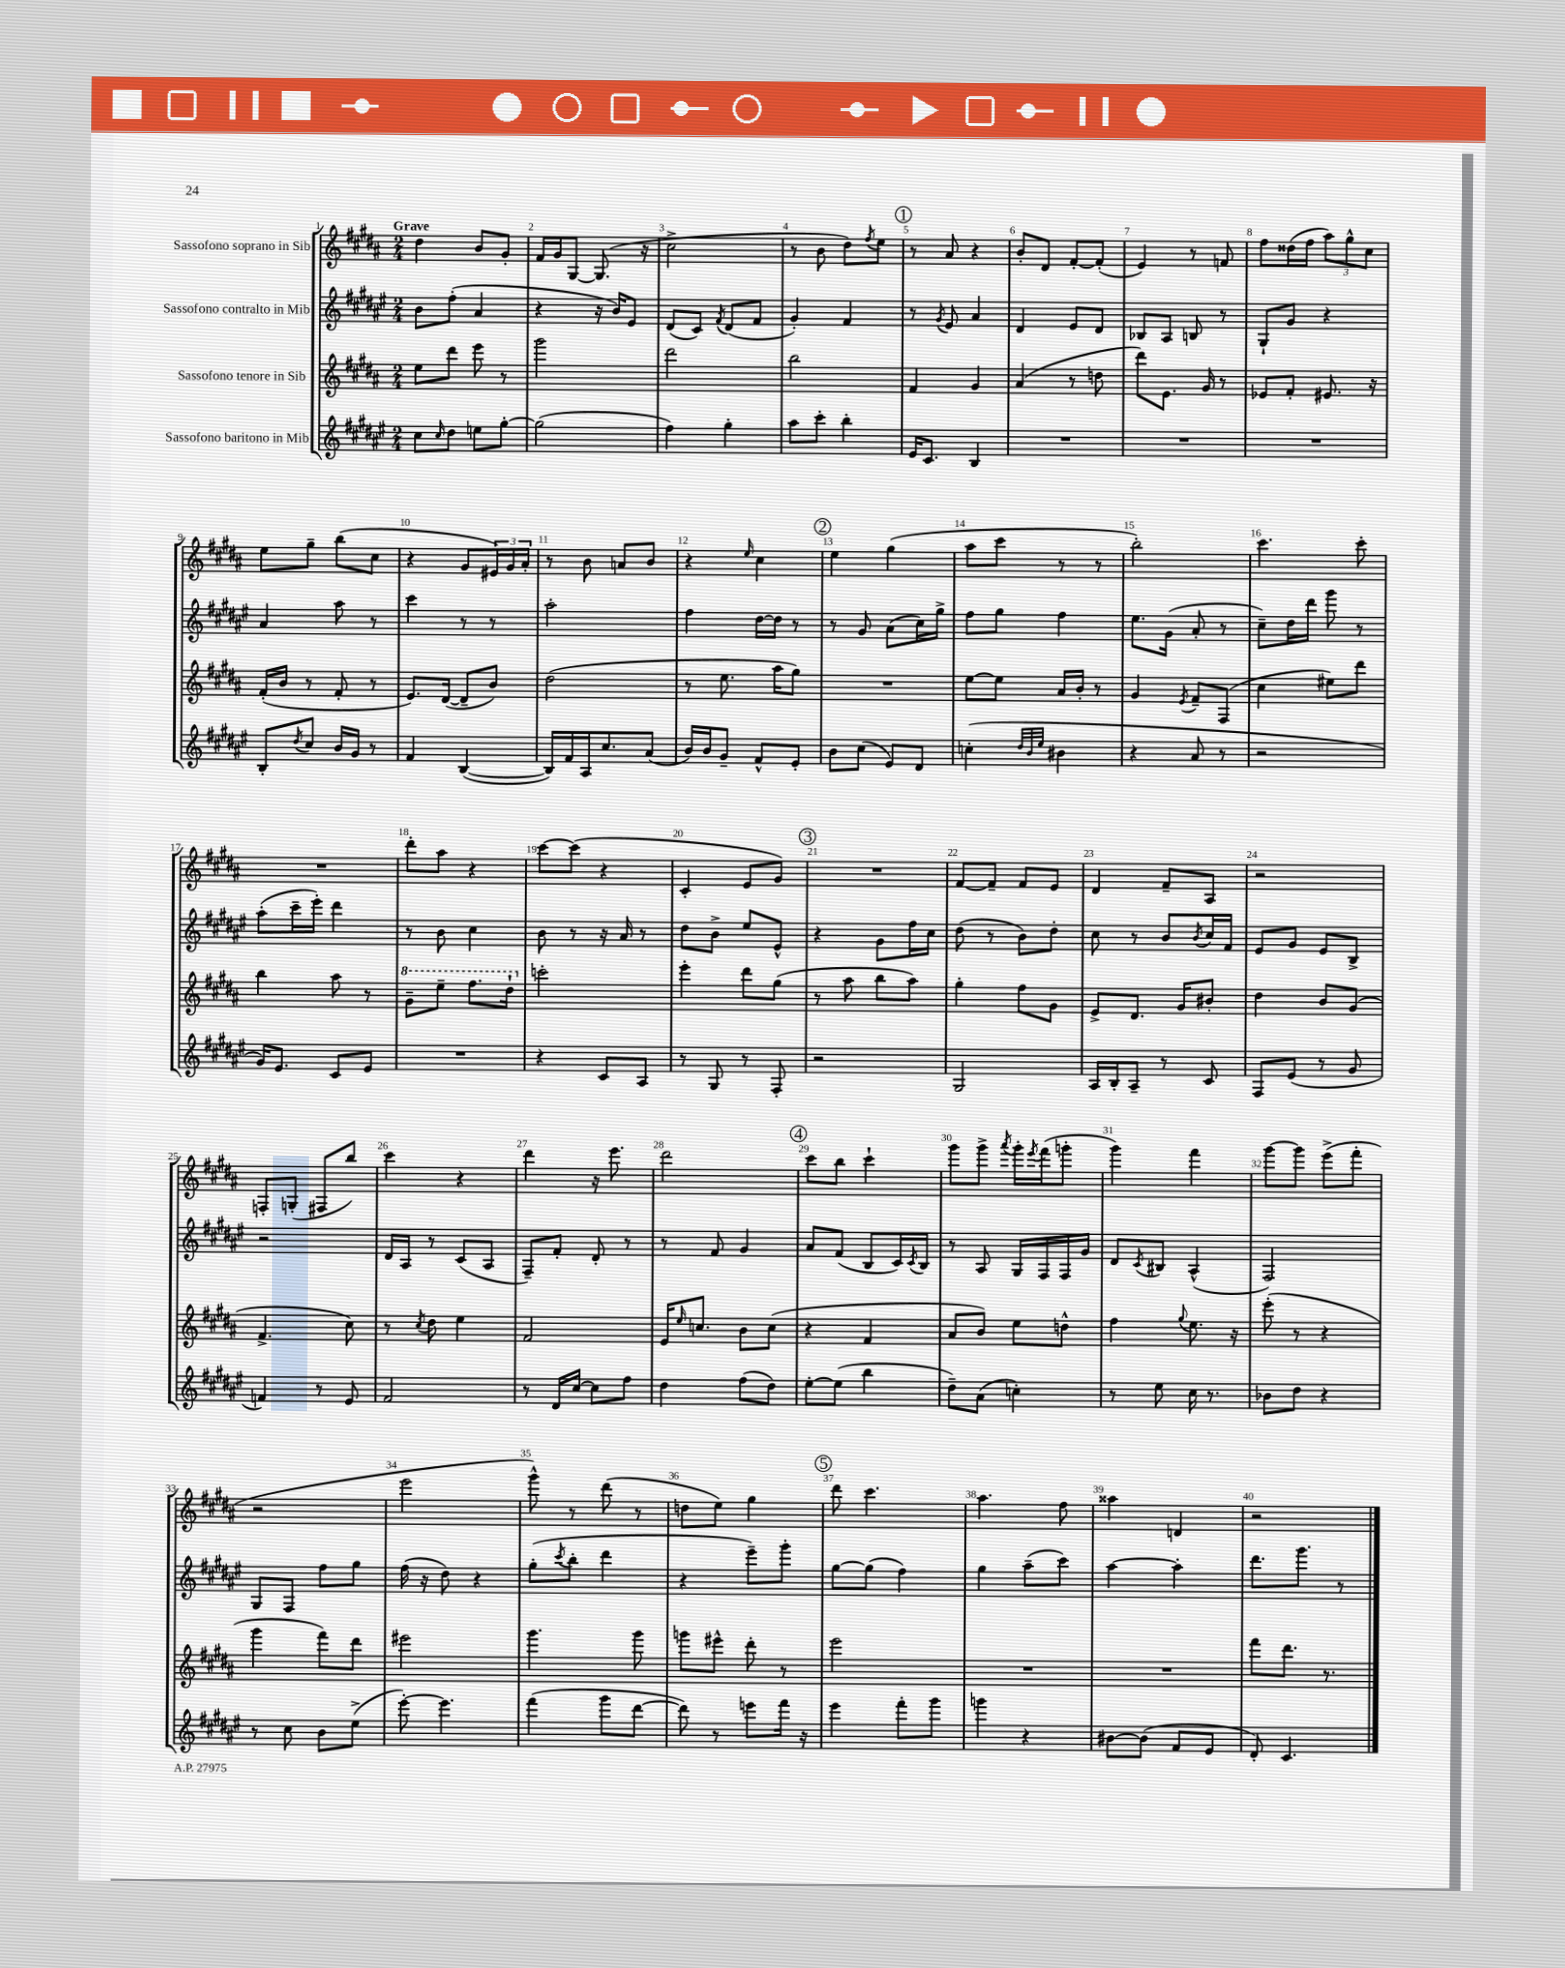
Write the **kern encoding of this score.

**kern	**kern	**kern	**kern
*staff4	*staff3	*staff2	*staff1
*clefG2	*clefG2	*clefG2	*clefG2
*k[f#c#g#d#a#e#]	*k[f#c#g#d#a#]	*k[f#c#g#d#a#e#]	*k[f#c#g#d#a#]
*M2/4	*M2/4	*M2/4	*M2/4
8cc#	8ee	8b	4dd#
16qqcc#	.	.	.
8dd#	8ddd#	(8ff#'	.
8ee	8eee	4a#	8b
[8gg#'	8r	.	8g#'
=	=	=	=
(2gg#]	2ggg#	4r	16f#
.	.	.	16g#
.	.	.	[8G#
.	.	16r	(8.G#]
.	.	16b)	.
.	.	8e#	.
.	.	.	16r
=	=	=	=
4ff#)	2ddd#	(8d#	2cc#^
.	.	8c#)	.
.	.	8qf#	.
4gg#'	.	(8d#	.
.	.	8f#	.
=	=	=	=
8aa#	2bb	4g#')	8r
8ccc#'	.	.	8b
4bb'	.	4f#	8dd#)
.	.	.	8qff#
.	.	.	8ee
=	=	=	=
16e#	4f#	8r	8r
8.c#	.	.	.
.	.	8qg#	.
.	.	8e#	8a#
4B	4g#	4a#	4r
=	=	=	=
2r	(4a#	4d#	8b'
.	.	.	8d#
.	8r	8e#	[8f#'
.	8dd	8d#	(8f#']
=	=	=	=
2r	8ddd#)	8B-	4e)
.	8.e	8A#	.
.	.	8B	8r
.	16g#	.	.
.	8r	8r	8f
=	=	=	=
2r	8e-	8G#`	8ff#
.	8f#'	8g#	(16dd##
.	.	.	16ff#
.	8.e#	4r	12aa#)
.	.	.	12gg#^^
.	.	.	12cc#
.	16r	.	.
=	=	=	=
8B'	(16f#'	4a#	8ee
.	16b	.	.
8qdd#	.	.	.
8cc#	8r	.	8gg#~
16b	8f#'	8aa#	(8bb
16g#	.	.	.
8r	8r	8r	8cc#
=	=	=	=
4f#	8.e)	4ccc#	4r
.	([16d#	.	.
([4B	8d#~]	8r	8g#
.	8b)	8r	24e#)
.	.	.	24g#
.	.	.	24a#'
=	=	=	=
16B])	(2dd#	2aa#'	8r
16f#	.	.	.
16A#	.	.	8b
8.cc#	.	.	.
.	.	.	8a
(8a#	.	.	8b
=	=	=	=
16b)	8r	4ff#	4r
16b	.	.	.
8g#~	8.ee	.	.
.	.	.	16qqee
8f#^^	.	[16dd#	4cc#
.	16aa#	16dd#]	.
8e#'	8gg#)	8r	.
=	=	=	=
8b	2r	8r	4ee
(8cc#	.	8g#	.
8e#)	.	(8a#	(4gg#
8d#	.	16cc#)	.
.	.	16gg#^	.
=	=	=	=
(4cc'	[8ee	8ff#	8aa#
.	8ee]	8gg#	8ccc#
32qqdd#	.	.	.
32qqb	.	.	.
32qqee#	.	.	.
4b#	16a#	4ff#	8r
.	16b'	.	.
.	8r	.	8r
=	=	=	=
4r	4g#	8.ee#	2bb')
.	.	(16g#	.
.	8qe	.	.
8a#	8f#~	8a#'	.
8r	(8F#	8r	.
=	=	=	=
2r	4cc#	8cc#~)	4.ccc#
.	.	16dd#	.
.	.	16ddd#	.
.	8ee#)	8ggg#	.
.	8ddd#	8r	8ccc#'
=	=	=	=
16g#)	4bb	(8aa#'	2r
8.e#	.	.	.
.	.	16ccc#~	.
.	.	16eee#')	.
8c#	8aa#	4ddd#	.
8e#	8r	.	.
=	=	=	=
2r	8gg#~	8r	8ddd#'
.	8eee~	8b	8aa#
.	8.fff#	4cc#	4r
.	16ddd#`	.	.
=	=	=	=
4r	2ccc'	8b	[8ccc#
.	.	8r	(8ccc#]
8c#	.	16r	4r
.	.	16a#	.
8A#	.	8r	.
=	=	=	=
8r	4eee'	8dd#	4c#'
8G#	.	8b^	.
8r	8ddd#	8ee#	8e
8F#'	(8gg#	8e#^^	8g#)
=	=	=	=
2r	8r	4r	2r
.	8aa#	.	.
.	8bb	8g#	.
.	8aa#)	16ff#	.
.	.	16cc#	.
=	=	=	=
2G#	4gg#'	(8dd#	[8f#
.	.	8r	8f#~]
.	8ff#	8b)	8f#
.	8g#	8dd#'	8e
=	=	=	=
16A#	8e^	8cc#	4d#
16B'	.	.	.
8A#~	8.d#	8r	.
8r	.	8b	8f#~
.	16g#	.	.
.	.	8qb	.
8c#	8b#'	16cc#	8A#
.	.	16f#	.
=	=	=	=
8F#	4dd#	8e#	2r
(8e#	.	8g#	.
8r	8b	8e#	.
8g#	(8g#	8B^	.
=	=	=	=
4f)	4.f#^	2r	8F'
.	.	.	(8G'
8r	.	.	8F#
8e#	8cc#)	.	8bb)
=	=	=	=
2f#	8r	16d#	4ccc#
.	.	16A#	.
.	8qcc#	.	.
.	8dd#	8r	.
.	4ee	(8c#	4r
.	.	8A#	.
=	=	=	=
8r	2f#	8F#~)	4ddd#
16d#	.	8f#'	.
[16cc#	.	.	.
8cc#]	.	8d#'	16r
.	.	.	8.eee
8ff#	.	8r	.
=	=	=	=
4dd#	16e	8r	2ddd#
.	16qqee	.	.
.	8.cc	.	.
.	.	8f#	.
(8ff#	8b	4g#	.
8dd#)	(8cc	.	.
=	=	=	=
[8ee#'	4r	8a#	8ccc#
(8ee#]	.	(8f#	8bb
4bb	4f#	8B	4ccc#`
.	.	16c#)	.
.	.	8qc#	.
.	.	16B	.
=	=	=	=
8dd#~)	8a#	8r	8ggg#
(8a#	8b)	8A#	8ggg#^
.	.	.	8qaaa#
4cc')	8ee	16G#	16ggg#'
.	.	.	8qeee
.	.	16F#	(16fff#
.	8dd^^	16F#	8ggg'
.	.	16g#	.
=	=	=	=
8r	4ff#	8d#	4ggg#)
.	.	8qc#	.
8ee#	.	8B#	.
.	8qqgg#	.	.
16cc#	8.ee	(4A#^^	4fff#
8.r	.	.	.
.	16r	.	.
=	=	=	=
8b-	(8eee'	2F#)	[8ggg#
8dd#	8r	.	8ggg#]
4r	4r	.	(8eee^
.	.	.	8fff#'
=	=	=	=
8r	4ggg#	8G#	2r
8cc#	.	8F#	.
8b	8fff#)	8ff#	.
(8ee#^	8ddd#	8gg#	.
=	=	=	=
[8eee#')	2eee#	(16ff#	2eee
.	.	16r	.
4.eee#]	.	8dd#)	.
.	.	4r	.
=	=	=	=
(4fff#	4.ggg#	(8gg#'	8ggg#^^)
.	.	8qccc#	.
.	.	8bb'	8r
8ggg#	.	4ddd#	(8ddd#
[8ddd#	8ggg#	.	8r
=	=	=	=
8ddd#])	8ggg	4r	8dd
8r	8eee#^^	.	8ee)
8eee	8ddd#'	8eee#~)	4gg#
16fff#	8r	8ggg#'	.
16r	.	.	.
=	=	=	=
4eee#	2eee	[8gg#	8ddd#
.	.	(8gg#]	4.ccc#
8fff#'	.	4ff#)	.
8ggg#	.	.	.
=	=	=	=
4ggg	2r	4gg#	4.aa#
4r	.	(8aa#~	.
.	.	8ccc#)	8ff#
=	=	=	=
[8b#	2r	[4aa#	4aa##
(8b#]	.	.	.
8f#	.	4aa#']	4d
8e#	.	.	.
=	=	=	=
8d#')	8fff#	8.ddd#	2r
4.c#	8.ddd#	.	.
.	.	8.ggg#	.
.	8.r	.	.
.	.	8r	.
==	==	==	==
*-	*-	*-	*-
